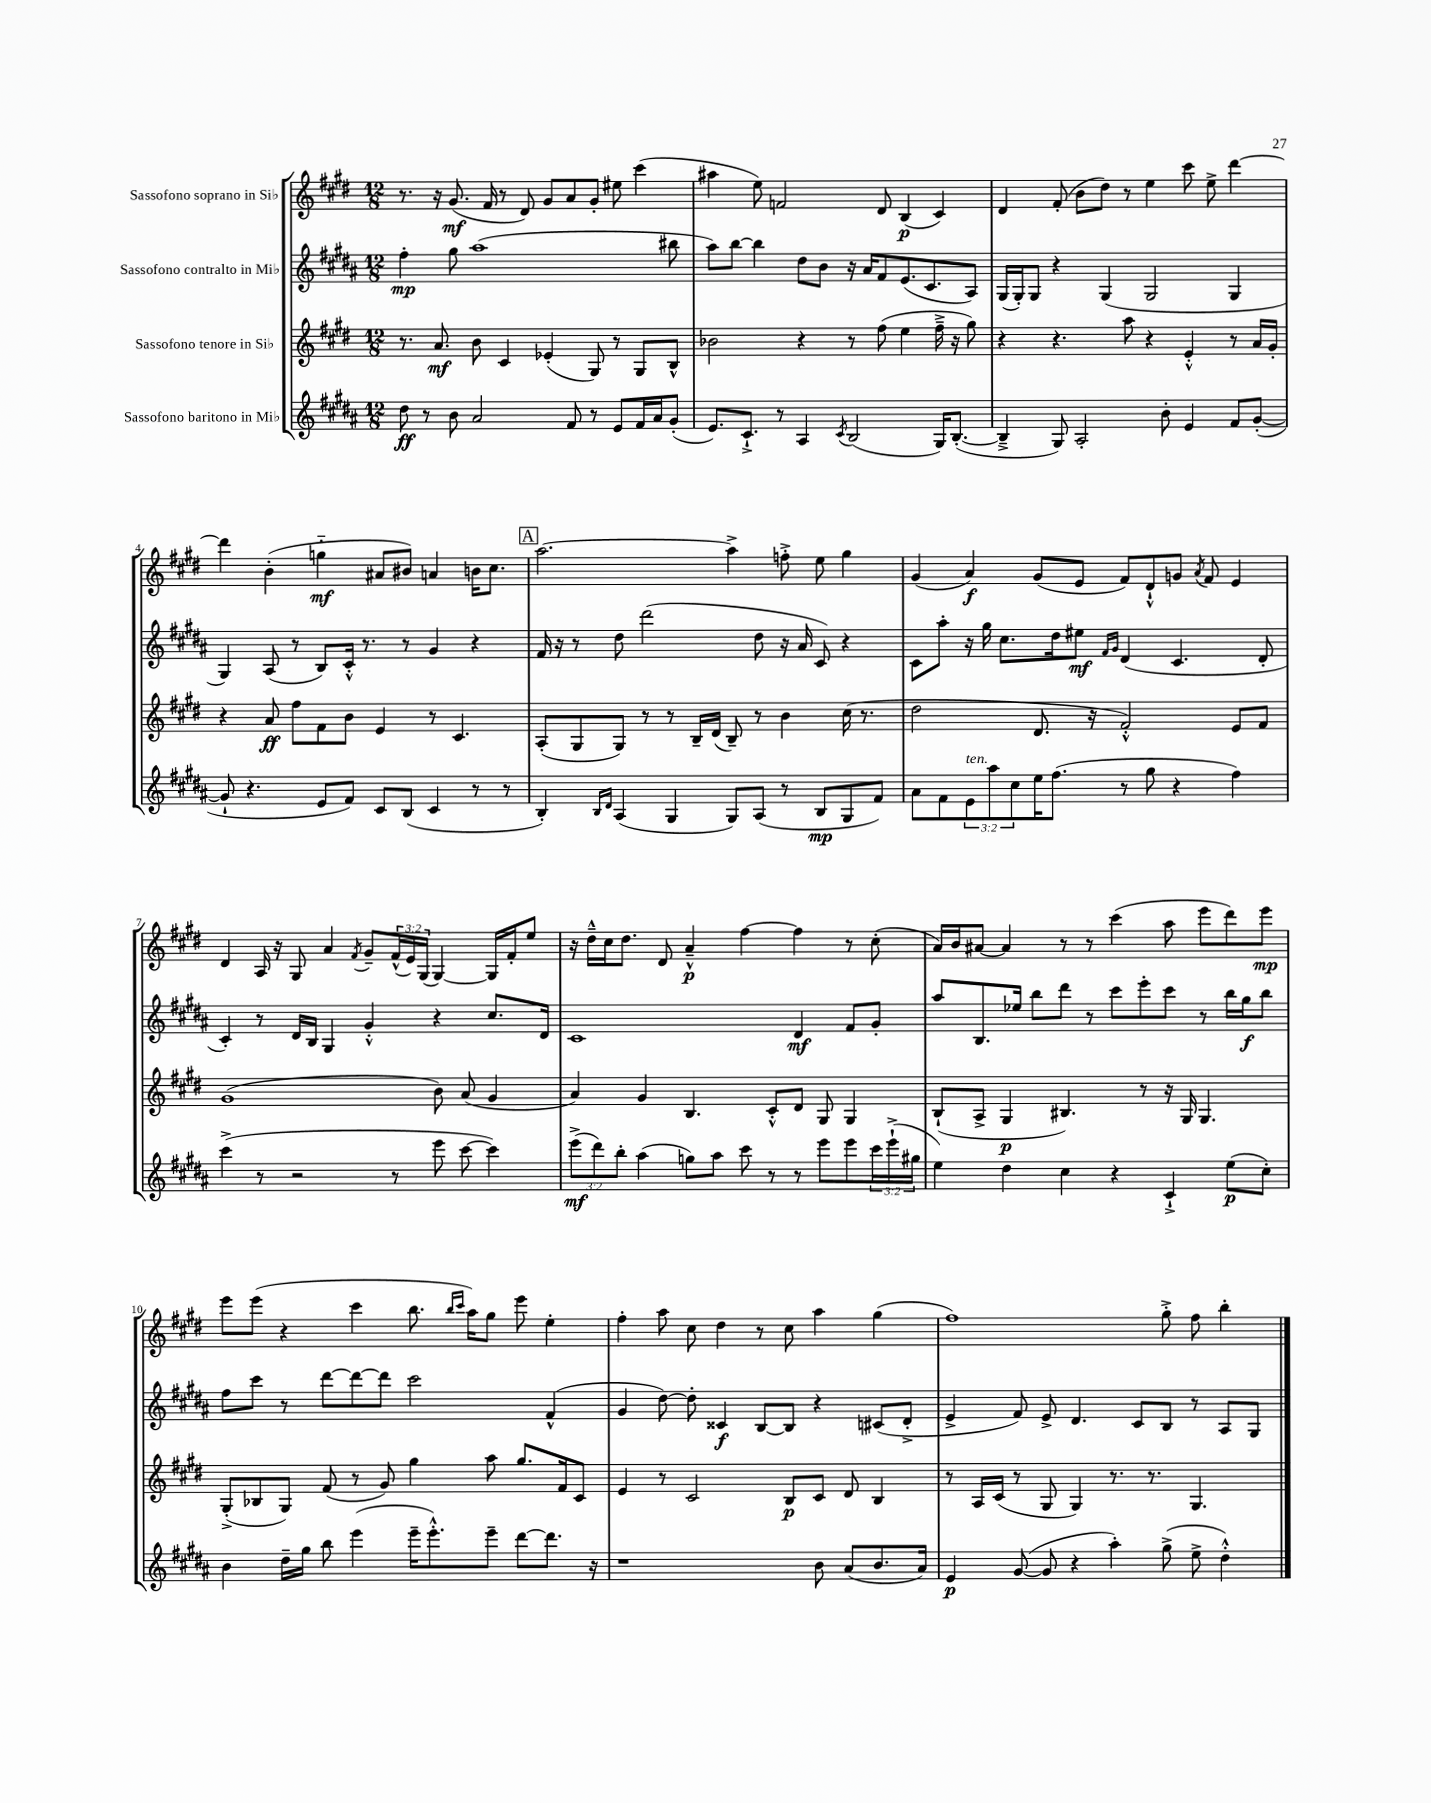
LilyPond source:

<<
\new StaffGroup <<
\new Staff = "s0" \with { instrumentName = "Sassofono soprano in Sib" } {
    \clef treble \key e \major \numericTimeSignature \time 12/8 \override Staff.TupletNumber.text = #tuplet-number::calc-fraction-text
    r8. r16 gis'8.\mf( fis'16 r8 dis'8) gis'8 a'8 gis'8-. eis''8 cis'''4( |
    ais''4 e''8) f'2 dis'8 b4\p( cis'4) |
    dis'4 fis'8-.( b'8 dis''8) r8 e''4 cis'''8 e''8-> dis'''4~ |
    dis'''4 b'4-.( g''4-_\mf ais'8 bis'8) a'4 b'16 cis''8. |
    \mark \markup { \box "A" } a''2.~ a''4-> f''8-.-> e''8 gis''4 |
    gis'4( a'4\f) gis'8( e'8 fis'8) dis'8-!-^ g'8 \acciaccatura { a'8 } fis'8 e'4 |
    dis'4 a16 r16 gis8 a'4 \acciaccatura { fis'8 } gis'8-- \tuplet 3/2 { fis'16-^( e'16) gis16( } gis4~) gis16 fis'16-. e''8 |
    r16 dis''16---^ cis''16 dis''8. dis'8 a'4---^\p fis''4~ fis''4 r8 cis''8-.( |
    a'16) b'16 ais'8~ ais'4 r8 r8 cis'''4( a''8 e'''8 dis'''8) e'''8\mp |
    e'''8 e'''8( r4 cis'''4 b''8. \grace { b''16 cis'''16 } a''16) gis''8 e'''8 e''4-. |
    fis''4-. a''8 cis''8 dis''4 r8 cis''8 a''4 gis''4( |
    fis''1) gis''8-.-> fis''8 b''4-. \bar "|." |
}
\new Staff = "s1" \with { instrumentName = "Sassofono contralto in Mib" } {
    \clef treble \key b \major \numericTimeSignature \time 12/8
    fis''4-.\mp gis''8 ais''1( bis''8 |
    ais''8) b''8~ b''4 dis''8 b'8 r16 ais'16 fis'8 e'8.( cis'8. ais8) |
    gis16( gis16-.) gis8 r4 gis4( gis2 gis4 |
    gis4) ais8( r8 b8) cis'16-.-^ r8. r8 gis'4 r4 |
    \mark \markup { \box "A" } fis'16 r16 r8 dis''8 dis'''2( dis''8 r16 ais'16 cis'8) r4 |
    cis'8 ais''8-. r16 gis''16 cis''8. dis''16 eis''8\mf \grace { fis'16 gis'16 } dis'4( cis'4. dis'8-. |
    cis'4-.) r8 dis'16 b16 gis4 gis'4-.-^ r4 cis''8. dis'16 |
    cis'1 dis'4\mf fis'8 gis'8-. |
    ais''8 b8. ees''16 b''8 dis'''8 r8 cis'''8 e'''8-. cis'''8 r8 b''16 gis''16\f b''8 |
    fis''8 cis'''8 r8 dis'''8~ dis'''8~ dis'''8 cis'''2 fis'4-^( |
    gis'4 dis''8~) dis''8-. cisis'4\f b8~ b8 r4 cis'8( dis'8-.-> |
    e'4-> fis'8) e'8-> dis'4. cis'8 b8 r8 ais8 gis8 \bar "|." |
}
\new Staff = "s2" \with { instrumentName = "Sassofono tenore in Sib" } {
    \clef treble \key e \major \numericTimeSignature \time 12/8
    r8. a'8.\mf b'8 cis'4 ees'4-.( gis8) r8 gis8 b8-^ |
    bes'2 r4 r8 fis''8( e''4 fis''16---> r16 gis''8) |
    r4 r4. a''8 r4 e'4-.-^ r8 a'16 gis'16-. |
    r4 a'8\ff fis''8 fis'8 b'8 e'4 r8 cis'4. |
    \mark \markup { \box "A" } a8-.( gis8 gis8) r8 r8 b16-- dis'16( b8--) r8 b'4 cis''16( r8. |
    dis''2 dis'8. r16 fis'2-.-^) e'8 fis'8 |
    gis'1( b'8) a'8( gis'4 |
    a'4) gis'4 b4. cis'8-.-^ dis'8 gis8 gis4 |
    b8-!( a8-> gis4\p bis4.) r8 r16 gis16 gis4. |
    gis8-.->( bes8 gis8) fis'8( r8 gis'8) gis''4 a''8 gis''8. fis'16 cis'8 |
    e'4 r8 cis'2 b8\p cis'8 dis'8 b4 |
    r8 a16 cis'16( r8 gis8 gis4) r8. r8. gis4. \bar "|." |
}
\new Staff = "s3" \with { instrumentName = "Sassofono baritono in Mib" } {
    \clef treble \key b \major \numericTimeSignature \time 12/8 \override Staff.TupletNumber.text = #tuplet-number::calc-fraction-text
    dis''8\ff r8 b'8 ais'2 fis'8 r8 e'8 fis'16 ais'16 gis'8-.( |
    e'8.) cis'8.-!-> r8 ais4 \acciaccatura { cis'8 } b2( gis16) b8.~-.( |
    b4---> gis8) ais2-. b'8-. e'4 fis'8 gis'8~-.( |
    gis'8-! r4. e'8 fis'8) cis'8 b8( cis'4 r8 r8 |
    \mark \markup { \box "A" } b4-.) \grace { b16 dis'16 } ais4( gis4 gis8) ais8( r8 b8\mp gis8 fis'8) |
    ais'8 fis'8 \tuplet 3/2 { e'8^\markup { \italic "ten." } ais''8 cis''8 } e''16 fis''8.( r8 gis''8 r4 fis''4) |
    cis'''4->( r8 r2 r8 e'''8 cis'''8~ cis'''4) |
    \tuplet 3/2 { e'''8->\mf( dis'''8) b''8-. } ais''4( g''8) ais''8 cis'''8 r8 r8 e'''8 e'''8 \tuplet 3/2 { cis'''16 e'''16-!->( gis''16 } |
    e''4) dis''4 cis''4 r4 cis'4-!-> e''8\p( cis''8-.) |
    b'4 dis''16-- gis''16 b''8 e'''4( e'''16-- e'''8.-.-^) e'''8-- dis'''8~ dis'''8. r16 |
    r1 b'8 ais'8( b'8. ais'16) |
    e'4\p gis'8~( gis'8 r4 ais''4-.) gis''8->( e''8-> dis''4-.-^) \bar "|." |
}
>>
>>
